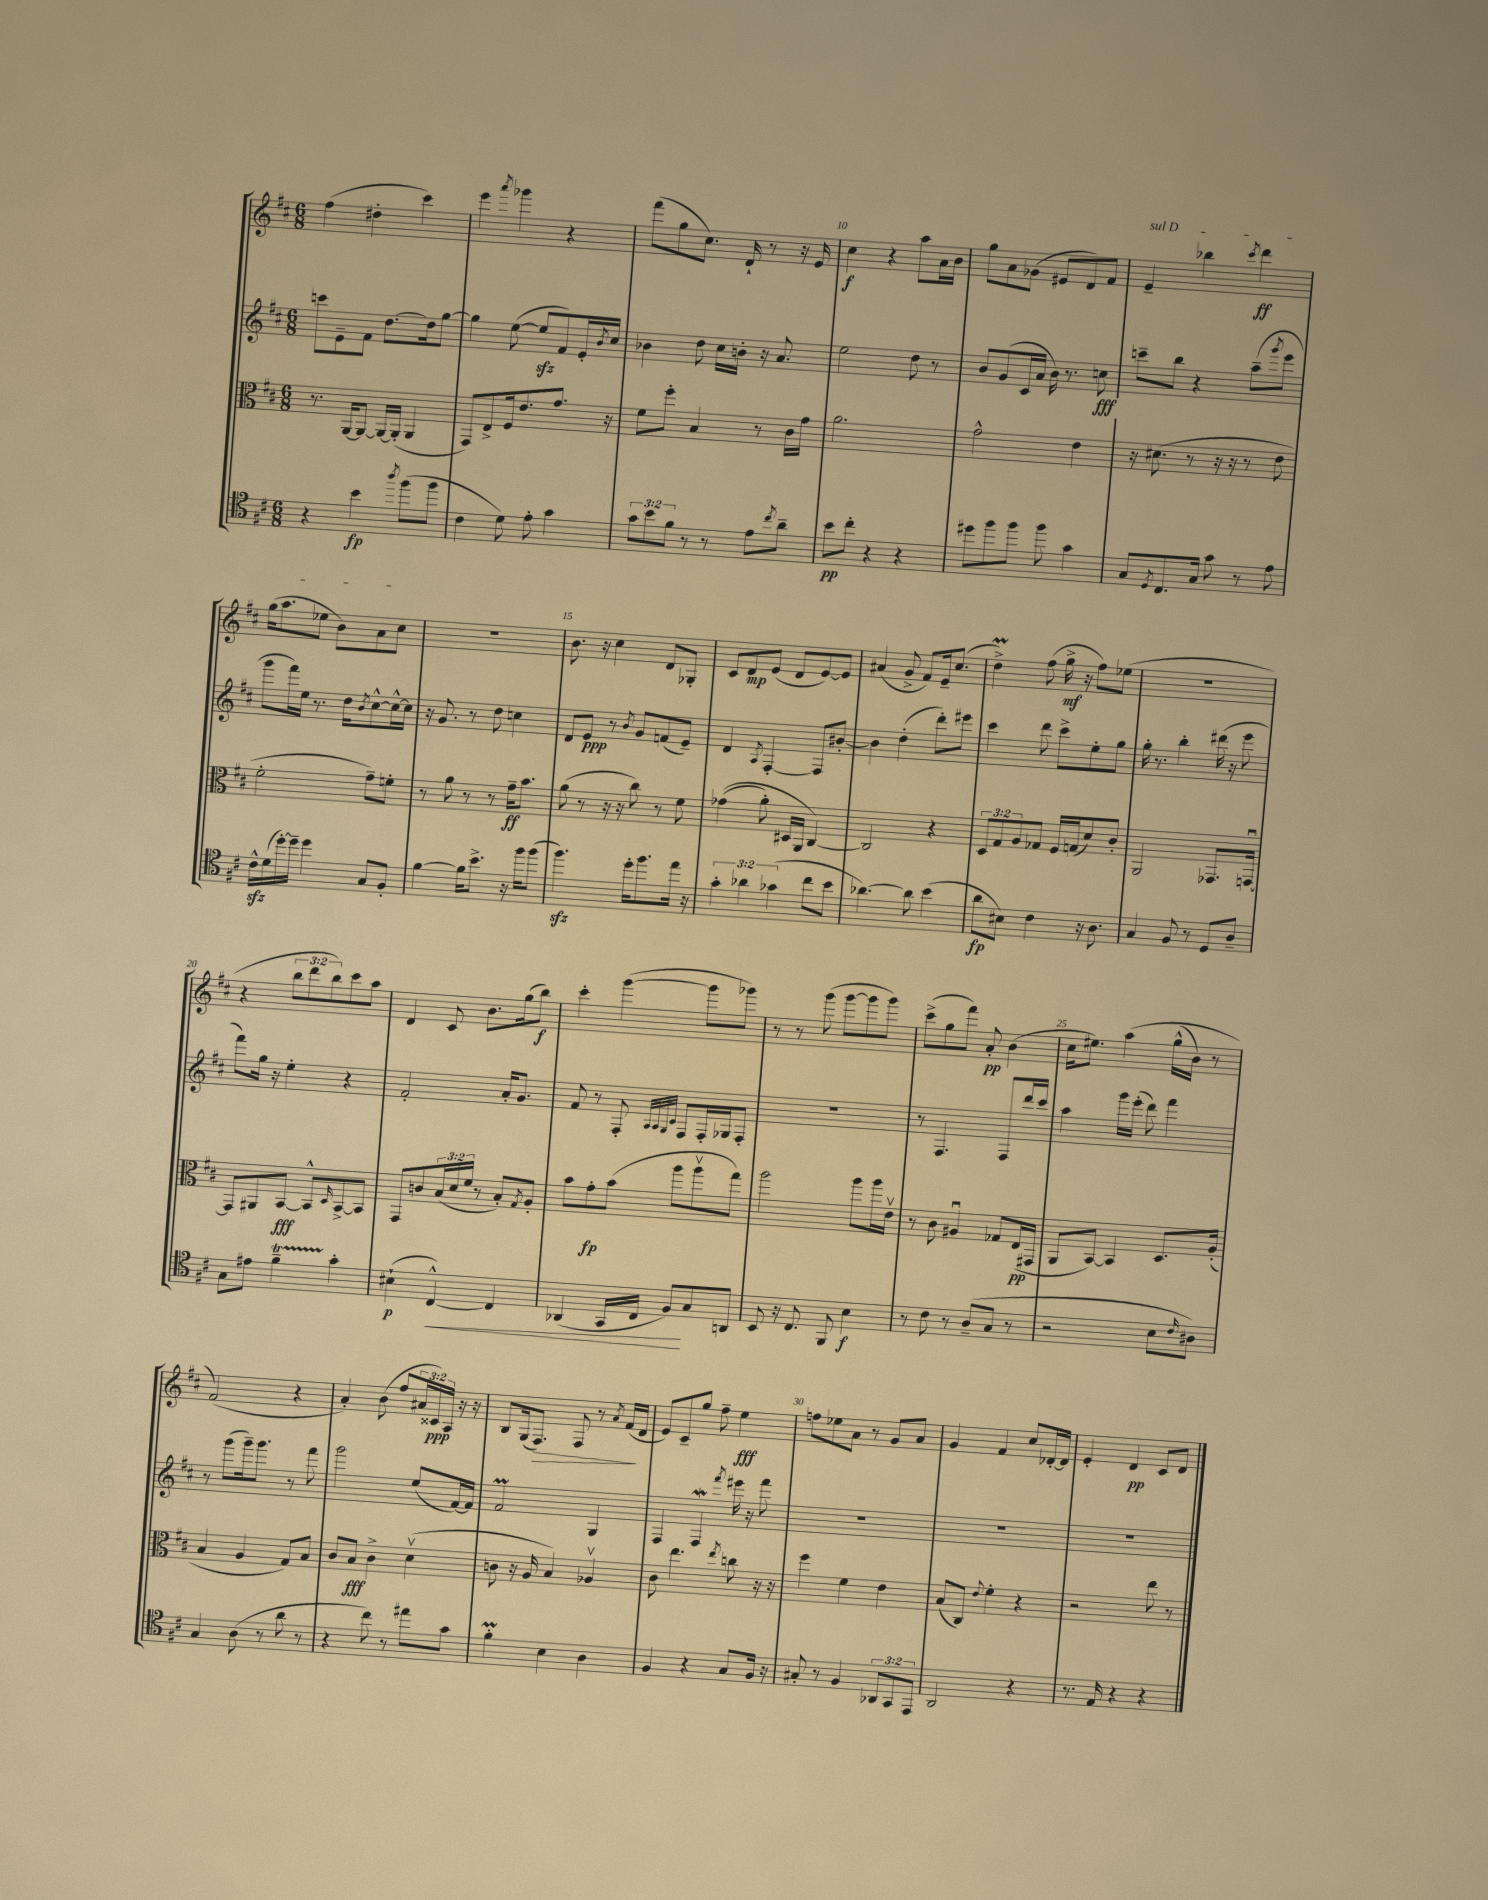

**kern	**kern	**kern	**kern
*staff4	*staff3	*staff2	*staff1
*clefC4	*clefC3	*clefG2	*clefG2
*k[f#c#]	*k[f#c#]	*k[f#c#]	*k[f#c#]
*M6/8	*M6/8	*M6/8	*M6/8
4r	8.r	8ccc	(4ff#
.	.	8e~	.
.	[16AA	.	.
4b	8AA_	8f#	4dd#'
.	16AA_	[8.dd	.
.	(16AA']	.	.
8qaa	.	.	.
(8ff#	4AA	.	4ccc#)
.	.	16dd]	.
8ff#	.	[8gg	.
=	=	=	=
4c#	8GG)	4gg]	4eee
.	8E^	.	.
.	.	.	8qaaa
8d)	16F#	([8ee	4ggg-
.	8.e	.	.
8e'	.	8ee]	.
4g	8.g	8f#)	4r
.	.	16e'	.
.	.	8qb	.
.	16r	16cc#	.
=	=	=	=
12g	8f#	4b-	(8fff#
12b	.	.	.
.	8ff#'	.	8gg
12f#	.	.	.
8r	4B	8dd	8.cc#)
8r	.	16cc#	.
.	.	16b'	16d`
8e	8r	16r	8r
.	.	8.a	.
8qcc#	.	.	.
8a~	16c#	.	16r
.	16g	.	16e
=	=	=	=
8b	2.a	2ee	4cc#
8cc#'	.	.	.
4r	.	.	4r
4r	.	8dd	8aa
.	.	8r	16a
.	.	.	16b
=	=	=	=
8dd#	2g^^	8b	8gg
8ff#	.	(8g	8a
8ff#	.	16c#	(8g-
.	.	16a	.
8ff#	.	16b)	8e#
.	.	8.r	.
4g	4e	.	8d)
.	.	8cc	8f#
=	=	=	=
8G	16r	8ccc~	4e~
.	(8.d#	.	.
8qD	.	.	.
8.C#	.	8bb	.
.	8r	4r	4bb-
16G	.	.	.
8g	16r	.	.
.	16r	.	.
.	.	.	8qccc#
8r	8r	(8aa~	4ddd
.	.	8qggg	.
8e	8e	8eee	.
=	=	=	=
16c#^^	2f#'	8ggg	(16gg
(16d	.	.	8.aa
[16dd')	.	16fff#)	.
16dd~]	.	16ee	.
4dd	.	8.r	8ee-
.	.	.	8b)
.	.	16dd	.
.	.	8qb	.
8G	8g~)	[8cc#^^	8a
8F#'	8f'	16cc#^^_	8cc#
.	.	16cc#]	.
=	=	=	=
[4f#	8r	16r	2.r
.	.	8.g	.
.	8a	.	.
16f#]	8r	8r	.
8.b^	.	.	.
.	8r	8dd	.
16r	16g~	4cc	.
16ff#	8.b	.	.
(8ff#	.	.	.
=	=	=	=
4.ff#)	(8a	8d	8.b
.	8r	8e	.
.	.	.	16r
.	16r	8r	4cc#
.	16r	.	.
.	.	8qb	.
16dd'	8cc#)	8g	.
8.ff#	.	.	.
.	8r	(8f	8d
16ee	8f#	8e~)	8G-'
16r	.	.	.
=	=	=	=
6g'	&((4g-	4d	8c#
.	.	.	8d
6a-	.	.	.
.	.	8qA	.
.	8a')	[4F#'	(8e
(6g-	.	.	.
.	16D#	.	8d
.	16AA	.	.
8cc#	[4C#&)	8F#]	[8e)
8b	.	[8b#'	8e]
=	=	=	=
[4.a-)	2C#]	4b#]	(4a#
.	.	(4dd'	8g^
8a-]	.	.	8f#)
(4b	4r	8ddd')	16e~
.	.	.	(8.cc#
.	.	8eee#	.
=	=	=	=
8a	12D	4ccc#	4dd^)
.	12G	.	.
8B#)	.	.	.
.	12A	.	.
4c#	8G-	8ddd	(8ff#
.	16F#	8ccc#^	16gg^
.	(16G	.	16r
16r	8d)	8ee'	8ff#)
8.A	.	.	.
.	8c#'	8gg	(8ee-
=	=	=	=
4G	2AA	16gg'	2.r
.	.	8.r	.
8F#	.	4bb'	.
8r	.	.	.
8D	8.GG-	(16ddd#	.
.	.	16r	.
8A~	.	8eee	.
.	[16GGu	.	.
=	=	=	=
8G	8GG]	8fff#)	4r
8e#	8AA#	16gg	.
.	.	16r	.
4f#~	[8BB	4ee'	12bb
.	.	.	12ddd
.	8BB^^]	.	.
.	.	.	12bb)
.	16qqD	.	.
4g'	[8BB^	4r	8ccc#
.	8BB]	.	8aa
=	=	=	=
(4B#`	8GG	2f#'	4d
.	8c	.	.
[4C#^^)	(24B	.	8c#
.	24d	.	.
.	24f#	.	.
.	8r	.	8.b
4C#]	8B')	16a'	.
.	.	8.g	(16gg
.	8qG	.	.
.	8A'	.	8bb)
=	=	=	=
(4AA-	8b	8f#	4ccc#'
.	8g'	8r	.
16GG	(8b	8F#'	([4ggg
16C#	.	.	.
.	.	32qqA	.
.	.	32qqA	.
.	.	32qqG	.
.	.	32qqc#	.
8F#)	8aa	8F#	.
8G	8aav	16F#'	8ggg]
.	.	16G-	.
8AA	8gg)	8F#'	8ggg-)
=	=	=	=
8BB	2aa	2.r	8r
16r	.	.	8r
8.C#	.	.	.
.	.	.	(8ggg
8FF#	.	.	[8ggg
4B	8aa	.	8ggg]
.	16aa	.	8ggg)
.	16ev	.	.
=	=	=	=
8r	8r	8r	(8ccc#^
8c#	8c#	4.F#	8gg
8r	4A#u	.	8fff#)
(8A~	.	.	8a'
8G	8G-	8F#	(4b
8r	(16E	16ddd	.
.	16GG#	16ccc#	.
=	=	=	=
2r	8AA	4aa	16cc#
.	.	.	8.ee#)
.	[8BB)	.	.
.	4BB]	16ggg	&(4aa
.	.	(16eee'	.
.	.	8ddd)	.
8B	8.D	4fff#	(16gg^^
.	.	.	16b)
16qqc#	.	.	.
8A#)	.	.	8r
.	(16A'	.	.
=	=	=	=
4G	4B	8r	(2f#&)
.	.	(8ggg	.
(8A	4A	16ggg~)	.
.	.	8.ggg	.
8r	.	.	.
8a	8G)	8r	4r
8r	8B	8fff#	.
=	=	=	=
4r	8c#	2ggg	4a')
.	8B	.	.
8cc#)	4c#^	.	(8b
8r	.	.	8ff#
8ee#	(4dv	(8ee	24a#
.	.	.	24c##)
.	.	.	24A
8g	.	[16f#)	16r
.	.	16f#]	16r
=	=	=	=
4f#'	8c	2f#	8B
.	16r	.	(16G
.	16A	.	8.F#)
4B	4B)	.	.
.	.	.	8F#
4A	4A-v	4G	8r
.	.	.	8qa
.	.	.	(16f#
.	.	.	16d
=	=	=	=
4F#	8c#	4F#	8e)
.	4.ee	.	8c#~
4r	.	4F#	8gg
.	.	.	8ff#~
.	8qee	8qfff#	.
8G	8cc	16eee#	4ee
.	.	16r	.
16F#	16r	8fff#	.
16r	16r	.	.
=	=	=	=
8G#'	4ff#	2.r	8ff
8r	.	.	8ee-
4F#	4f#	.	8a
.	.	.	8r
12AA-	4e	.	8g
12GG	.	.	.
.	.	.	8a
12EE	.	.	.
=	=	=	=
2AA	(8B	2.r	4g
.	8C#)	.	.
.	8qqe	.	.
.	4f#'	.	4f#
4r	4r	.	8cc#
.	.	.	[16d-'
.	.	.	16d-]
=	=	=	=
8.r	2r	2.r	4e'
16E	.	.	.
4r	.	.	4d
4r	8ee	.	8c#
.	8r	.	8d
==	==	==	==
*-	*-	*-	*-
